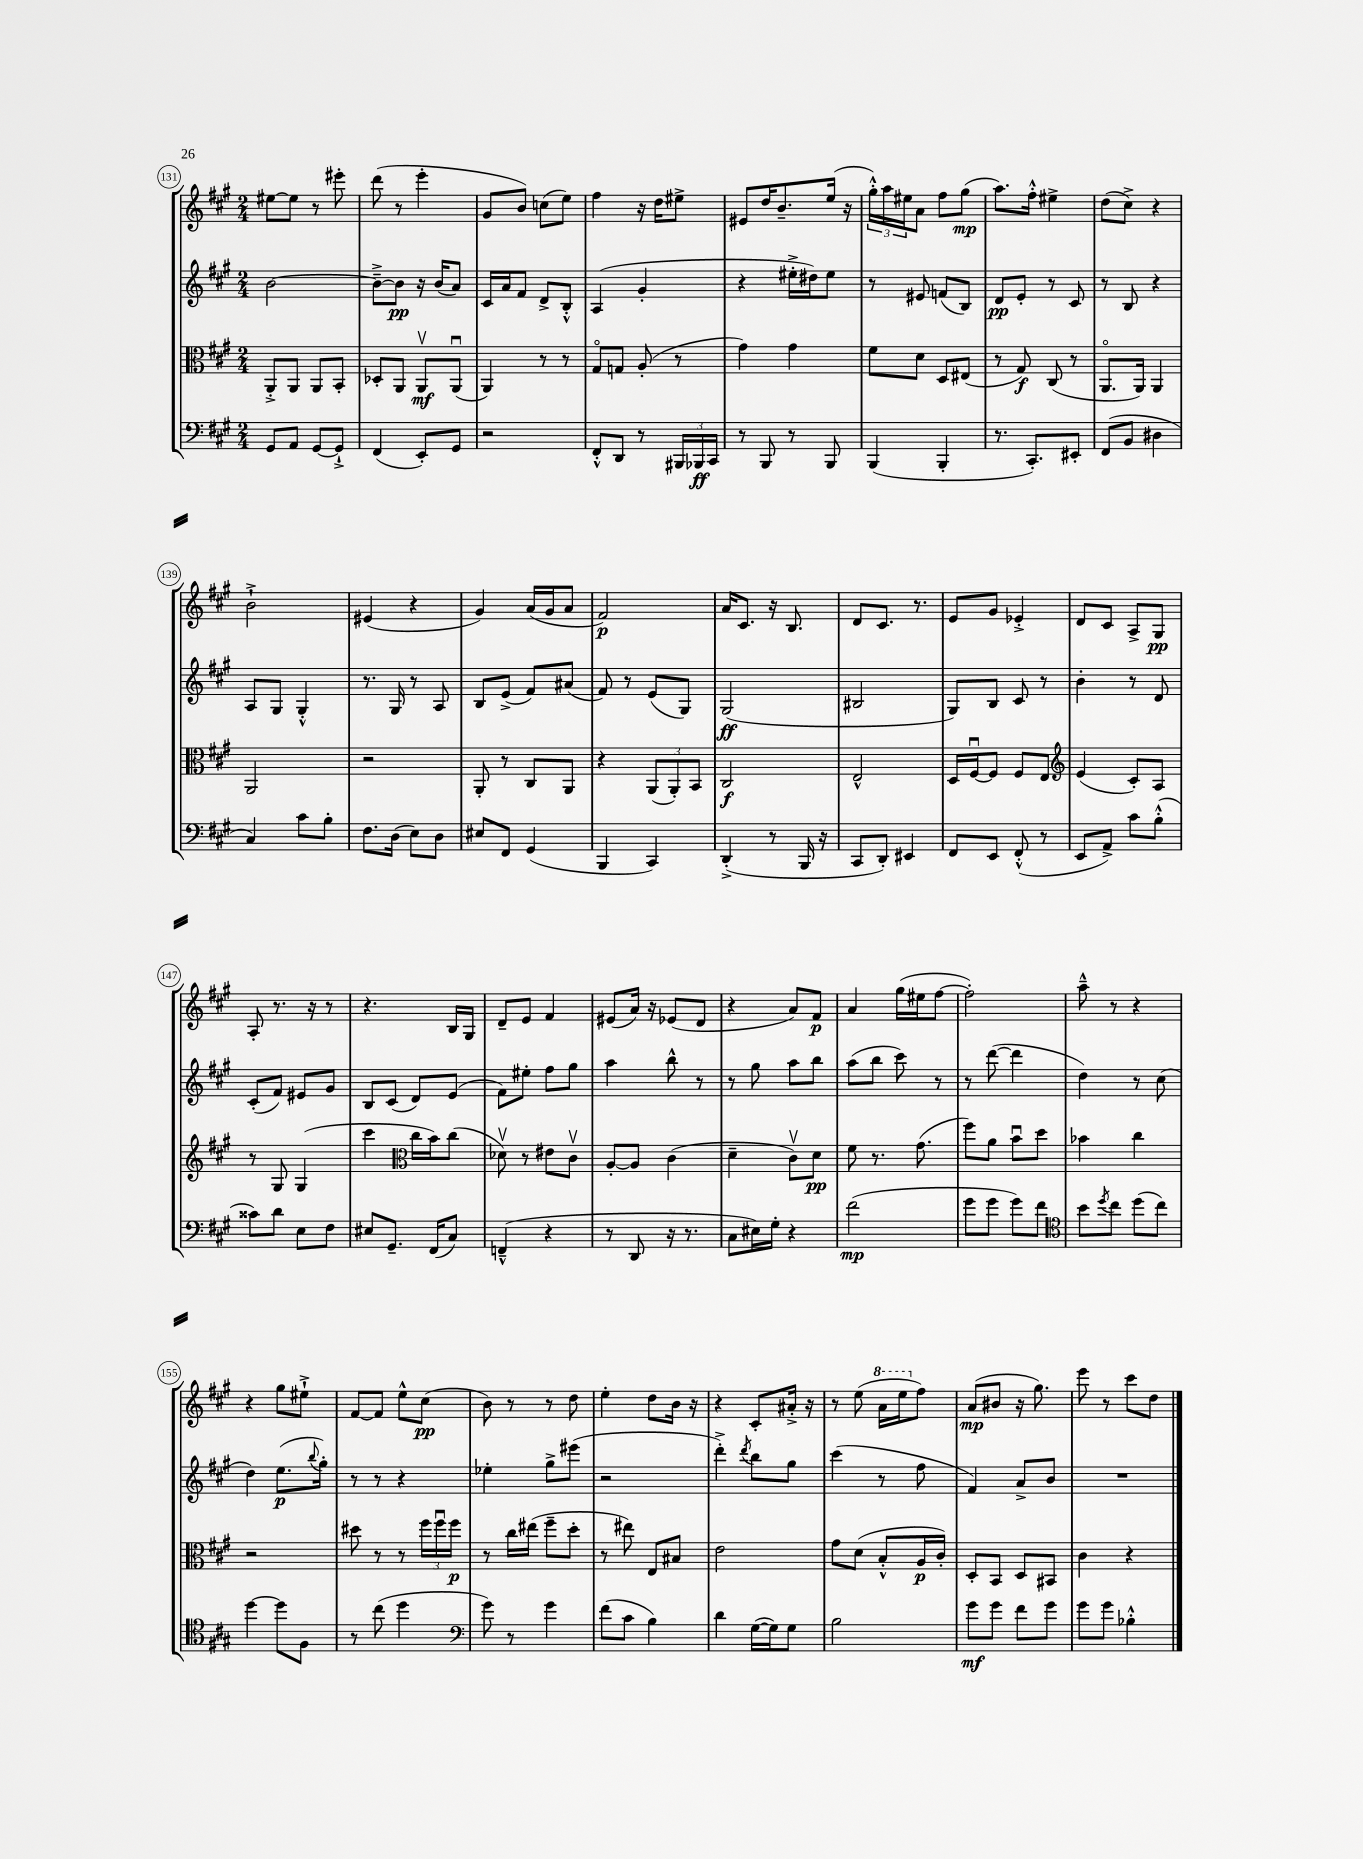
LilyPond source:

<<
\new StaffGroup <<
\new Staff = "s0" {
    \clef treble \key a \major \numericTimeSignature \time 2/4
    eis''8~ eis''8 r8 eis'''8-. |
    d'''8( r8 e'''4-. |
    gis'8 b'8) c''8( e''8) |
    fis''4 r16 d''16 eis''8-> |
    eis'8 d''16 b'8.-- e''16( r16 |
    \tuplet 3/2 { gis''16-.-^) a''16 eis''16 } a'8 fis''8 gis''8\mp( |
    a''8.) fis''16-.-^ eis''4-> |
    d''8( cis''8->) r4 |
    b'2-!-> |
    eis'4( r4 |
    gis'4) a'16( gis'16 a'8 |
    fis'2\p) |
    a'16 cis'8. r16 b8. |
    d'8 cis'8. r8. |
    e'8 gis'8 ees'4-.-> |
    d'8 cis'8 a8-> gis8\pp |
    a8-. r8. r16 r8 |
    r4. b16 gis16 |
    d'8-- e'8 fis'4 |
    eis'8( a'16) r16 ees'8( d'8 |
    r4 a'8) fis'8\p |
    a'4 gis''16( eis''16 fis''8~ |
    fis''2-.) |
    a''8---^ r8 r4 |
    r4 gis''8 eis''8-!-> |
    fis'8~ fis'8 e''8-^ cis''8\pp( |
    b'8) r8 r8 d''8 |
    e''4-. d''8 b'16 r16 |
    r4 cis'8-. ais'16-.-> r16 |
    r8 e''8( \ottava #1 a''16 e'''16 \ottava #0 fis''8) |
    a'8\mp( bis'8 r16 gis''8.) |
    e'''8 r8 cis'''8 d''8 \bar "|." |
}
\new Staff = "s1" {
    \clef treble \key a \major \numericTimeSignature \time 2/4
    b'2~ |
    b'8~---> b'8\pp r16 b'16( a'8) |
    cis'16 a'16 fis'8 d'8-> b8-.-^ |
    a4( gis'4-. |
    r4 eis''16-.-> dis''16) eis''8 |
    r8 eis'8 f'8( b8) |
    d'8\pp e'8-. r8 cis'8 |
    r8 b8 r4 |
    a8 gis8 gis4-.-^ |
    r8. gis16 r8 a8 |
    b8 e'8->( fis'8) ais'8( |
    fis'8) r8 e'8( gis8) |
    gis2\ff( |
    bis2 |
    gis8) b8 cis'8 r8 |
    b'4-. r8 d'8 |
    cis'8-.( fis'8) eis'8 gis'8 |
    b8 cis'8( d'8) e'8( |
    fis'8) eis''8-. fis''8 gis''8 |
    a''4 b''8-^ r8 |
    r8 gis''8 a''8 b''8 |
    a''8( b''8 cis'''8) r8 |
    r8 d'''8~( d'''4 |
    d''4) r8 cis''8( |
    d''4) e''8.\p( \appoggiatura { b''8 } gis''16-.) |
    r8 r8 r4 |
    ees''4-. gis''8-> eis'''8( |
    r2 |
    d'''4-.->) \acciaccatura { d'''8 } b''8 gis''8 |
    cis'''4( r8 fis''8 |
    fis'4) a'8-> b'8 |
    R2 \bar "|." |
}
\new Staff = "s2" {
    \clef alto \key a \major \numericTimeSignature \time 2/4
    a,8-.-> a,8 a,8 b,8-. |
    des8-. a,8 a,8\upbow\mf a,8\downbow( |
    a,4) r8 r8 |
    gis8\flageolet g8 a8-.( r8 |
    gis'4) gis'4 |
    fis'8 d'8 d8 eis8( |
    r8 gis8\f) cis8( r8 |
    a,8.\flageolet a,16) a,4 |
    a,2 |
    r2 |
    a,8-. r8 cis8 a,8 |
    r4 \tuplet 3/2 { a,8( a,8-.) b,8 } |
    cis2\f |
    e2-^ |
    d16 fis16~\downbow fis8 fis8 e8 |
    \clef treble e'4( cis'8-.) a8 |
    r8 gis8 gis4( |
    cis'''4 \clef alto cis''16 b'16) cis''8( |
    des'8\upbow) r8 eis'8 cis'8\upbow |
    a8~-. a8 cis'4( |
    d'4-- cis'8\upbow) d'8\pp |
    fis'8 r8. gis'8.( |
    fis''8) a'8 b'8\downbow d''8 |
    bes'4 cis''4 |
    r2 |
    dis''8 r8 r8 \tuplet 3/2 { fis''16 fis''16\downbow fis''16\p } |
    r8 cis''16 eis''16( fis''8-- d''8-. |
    r8 eis''8) e8 bis8 |
    e'2 |
    gis'8 d'8( b8-.-^ a16\p cis'16-.) |
    d8-. b,8 d8 bis,8 |
    cis'4 r4 \bar "|." |
}
\new Staff = "s3" {
    \clef bass \key a \major \numericTimeSignature \time 2/4
    gis,8 a,8 gis,8~ gis,8-!-> |
    fis,4( e,8-.) gis,8 |
    r2 |
    fis,8-.-^ d,8 r8 \tuplet 3/2 { bis,,16 bes,,16\ff cis,16 } |
    r8 b,,8 r8 b,,8 |
    b,,4( b,,4-. |
    r8. cis,8.-.) eis,8-. |
    fis,8( b,8 dis4 |
    cis4) cis'8 b8-. |
    fis8. d16( e8) d8 |
    eis8 fis,8 gis,4( |
    b,,4 cis,4) |
    d,4-.->( r8 b,,16 r16 |
    cis,8 d,8-.) eis,4 |
    fis,8 e,8 fis,8-.-^( r8 |
    e,8 a,8->) cis'8 b8-.-^( |
    cisis'8) d'8 e8 fis8 |
    eis8 gis,8.-- fis,16( cis8) |
    f,4---^( r4 |
    r8 d,8 r16 r8. |
    cis8 eis16) gis16-. r4 |
    fis'2\mp( |
    gis'8 gis'8 gis'8) fis'8 |
    \clef tenor b'8 \acciaccatura { d''8 } cis''8 d''8( cis''8) |
    d''4~ d''8 fis8 |
    r8 cis''8( d''4 |
    \clef bass gis'8) r8 gis'4 |
    fis'8( cis'8 b4) |
    d'4 gis16~( gis16) gis8 |
    b2 |
    gis'8\mf gis'8 fis'8 gis'8 |
    gis'8 gis'8 bes4-.-^ \bar "|." |
}
>>
>>
\layout { \context { \Score currentBarNumber = #131 \override BarNumber.stencil = #(make-stencil-circler 0.1 0.3 ly:text-interface::print) } }
